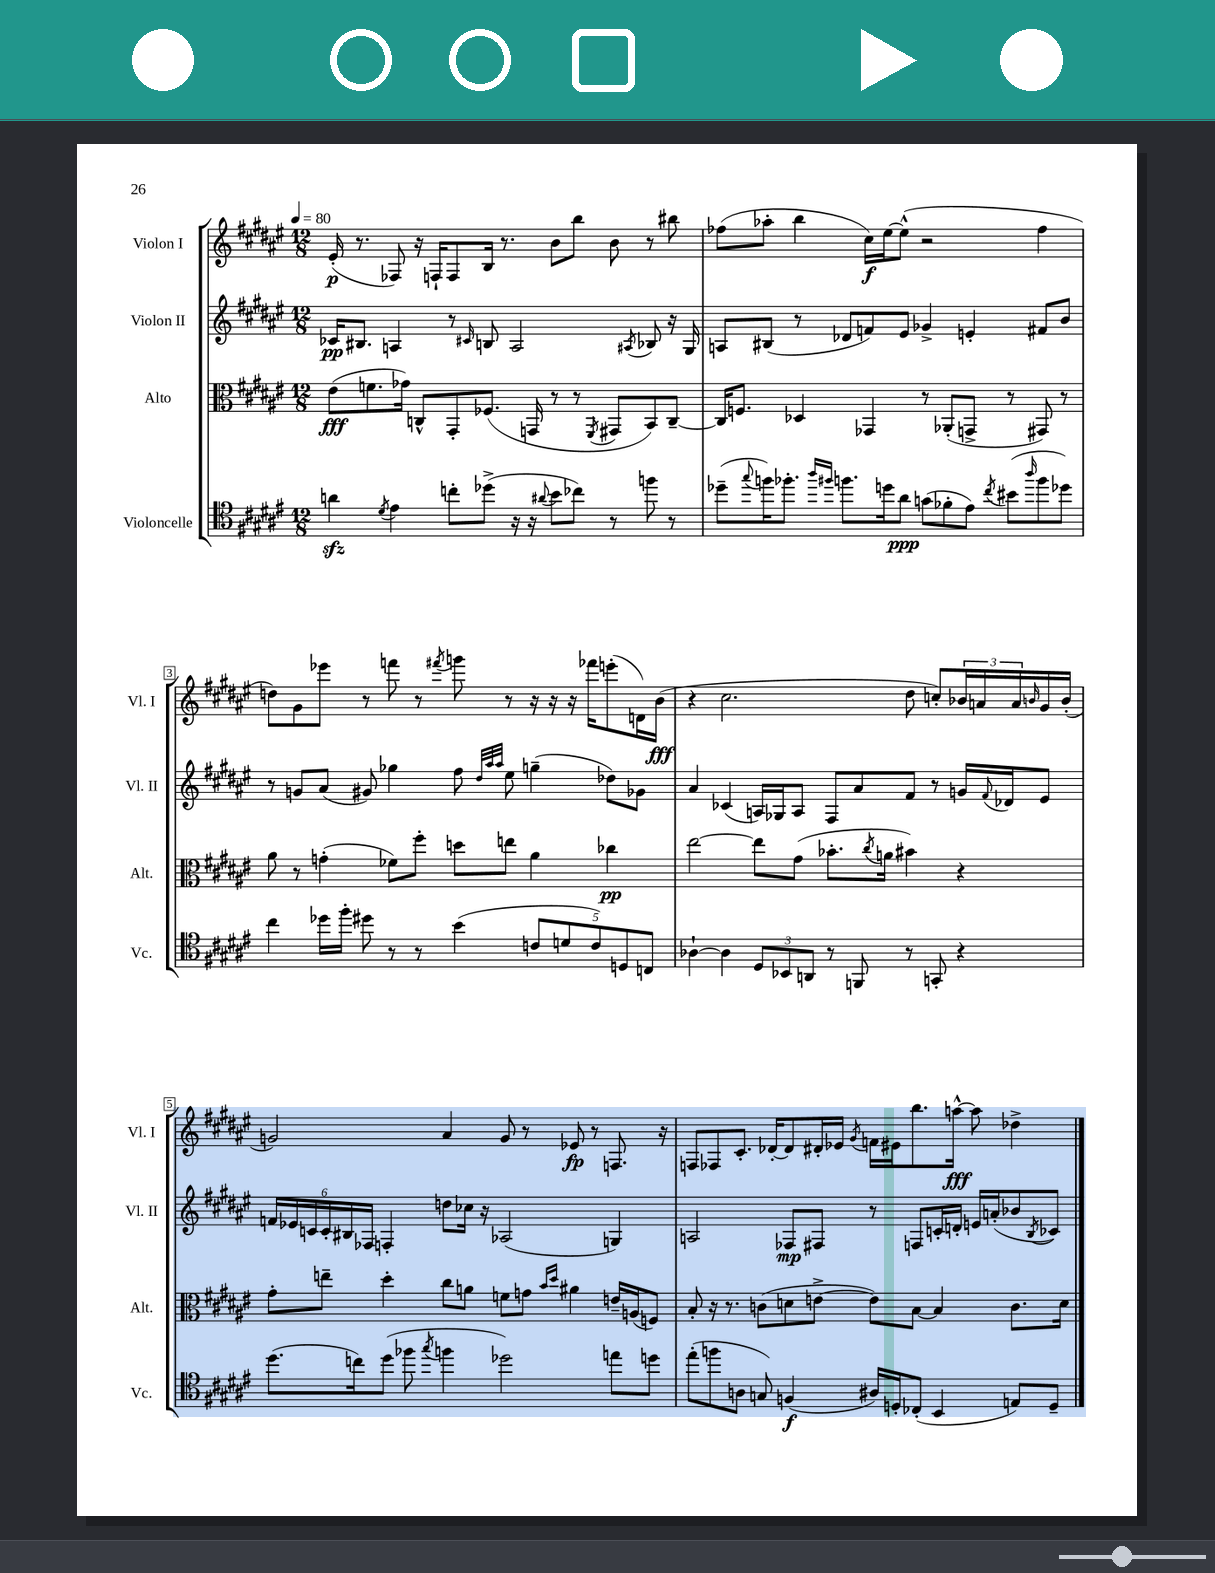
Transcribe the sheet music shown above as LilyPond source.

<<
\new StaffGroup <<
\new Staff = "s0" \with { instrumentName = "Violon I" shortInstrumentName = "Vl. I" } {
    \clef treble \key fis \major \numericTimeSignature \time 12/8 \tempo 4 = 80
    eis'16-.\p( r8. fes8) r16 f16-! f8 b16 r8. b'8 b''8 b'8 r8 bis''8 |
    fes''8( aes''8-. b''4 cis''16\f) eis''16~ eis''8-^( r2 fes''4 |
    d''8) gis'8 ees'''8 r8 f'''8 r8 \acciaccatura { fis'''8 } g'''8 r8 r16 r16 r16 fes'''16 e'''8-.( d'16) b'16\fff( |
    r4 cis''2. dis''8 c''8-.) \tuplet 3/2 { bes'16 a'16 a'16 } \grace { b'16 } gis'16 b'16-.( |
    g'2) ais'4 g'8 r8 ees'8\fp r8 f8. r16 |
    f8 fes8 cis'8.-. des'16~-. des'8 dis'16-. ees'16 \acciaccatura { gis'8 } f'16 eis'16 b''8. a''16~-^\fff a''8 des''4-> \bar "|." |
}
\new Staff = "s1" \with { instrumentName = "Violon II" shortInstrumentName = "Vl. II" } {
    \clef treble \key fis \major \numericTimeSignature \time 12/8
    ces'16\pp bis8. a4 r8 \grace { cis'16 } b8 a2 \acciaccatura { ais8 } bes8 r16 gis16 |
    a8 bis8( r8 des'8 f'8) eis'8 ges'4-> e'4-. fis'8 b'8 |
    r8 g'8 ais'8( gis'8) ges''4 fis''8 \grace { dis''32 ais''32 ais''32 } eis''8 g''4--( des''8) ges'8 |
    ais'4 ces'4( a16) ges16 a8 fis8 ais'8 fis'8 r8 g'16 \appoggiatura { fis'8 } des'16 eis'8 |
    \tuplet 6/4 { f'16 ees'16 c'16 c'16-. bis16 fes16 } f4-. d''8 ces''16 r16 aes2( g4) |
    a2 fes8\mp fis8 r8 f8 c'16-. d'16-. e'16 a'16-.( bes'8 \acciaccatura { b8 } ces'8) \bar "|." |
}
\new Staff = "s2" \with { instrumentName = "Alto" shortInstrumentName = "Alt." } {
    \clef alto \key fis \major \numericTimeSignature \time 12/8
    eis'8\fff( f'8. ges'16) c8-^ gis,8-. fes8.( g,16 r8 r8 \acciaccatura { fis,8 } gis,8 b,8) c8~-- |
    c16 f8. des4 ges,4 r8 aes,8-.( g,8-> r8 gis,8) r8 |
    ais'8 r8 g'4-.( fes'8) fis''8-. d''8 e''8 ais'4 ces''4\pp |
    eis''2~ eis''8 gis'8( bes'8.-. \acciaccatura { cis''8 } a'16 bis'4) r4 |
    gis'8-. e''8-- dis''4-. cis''8 a'8 f'8 g'8 \grace { b'16 dis''16 } ais'4 e'16-- a16( f8) |
    b8-. r16 r8. c'8( d'8 e'8~-> e'8) b8~ b4 c'8. d'16 \bar "|." |
}
\new Staff = "s3" \with { instrumentName = "Violoncelle" shortInstrumentName = "Vc." } {
    \clef tenor \key fis \major \numericTimeSignature \time 12/8
    a'4\sfz \acciaccatura { dis'8 } eis'4 c''8-. des''8->( r16 r16 \appoggiatura { ais'8 } b'8 ces''8) r8 f''8 r8 |
    des''8--( \appoggiatura { gis''8 } f''16) fes''8.-. \grace { ais''16 fis''16 } f''8. d''16 ais'8\ppp g'8( fes'8-. eis'8) \acciaccatura { cis''8 } bis'8( \grace { ais''16 } f''8 des''8) |
    cis''4 des''16 fis''16-. dis''8 r8 r8 b'4( \tuplet 5/4 { c'8 d'8 c'8) d8 c8 } |
    aes4~-! aes4 \tuplet 3/2 { dis8 bes,8 a,8 } r8 f,8 r8 g,8-. r4 |
    dis''8.( c''16) dis''8( fes''8 \acciaccatura { gis''8 } f''4 des''2) e''8 d''8 |
    eis''8-.( f''8 a8 g8) f4\f( ais16) d16-. ces8-.( b,4 e8) d8-- \bar "|." |
}
>>
>>
\layout { \context { \Score \override BarNumber.stencil = #(make-stencil-boxer 0.1 0.3 ly:text-interface::print) } }
